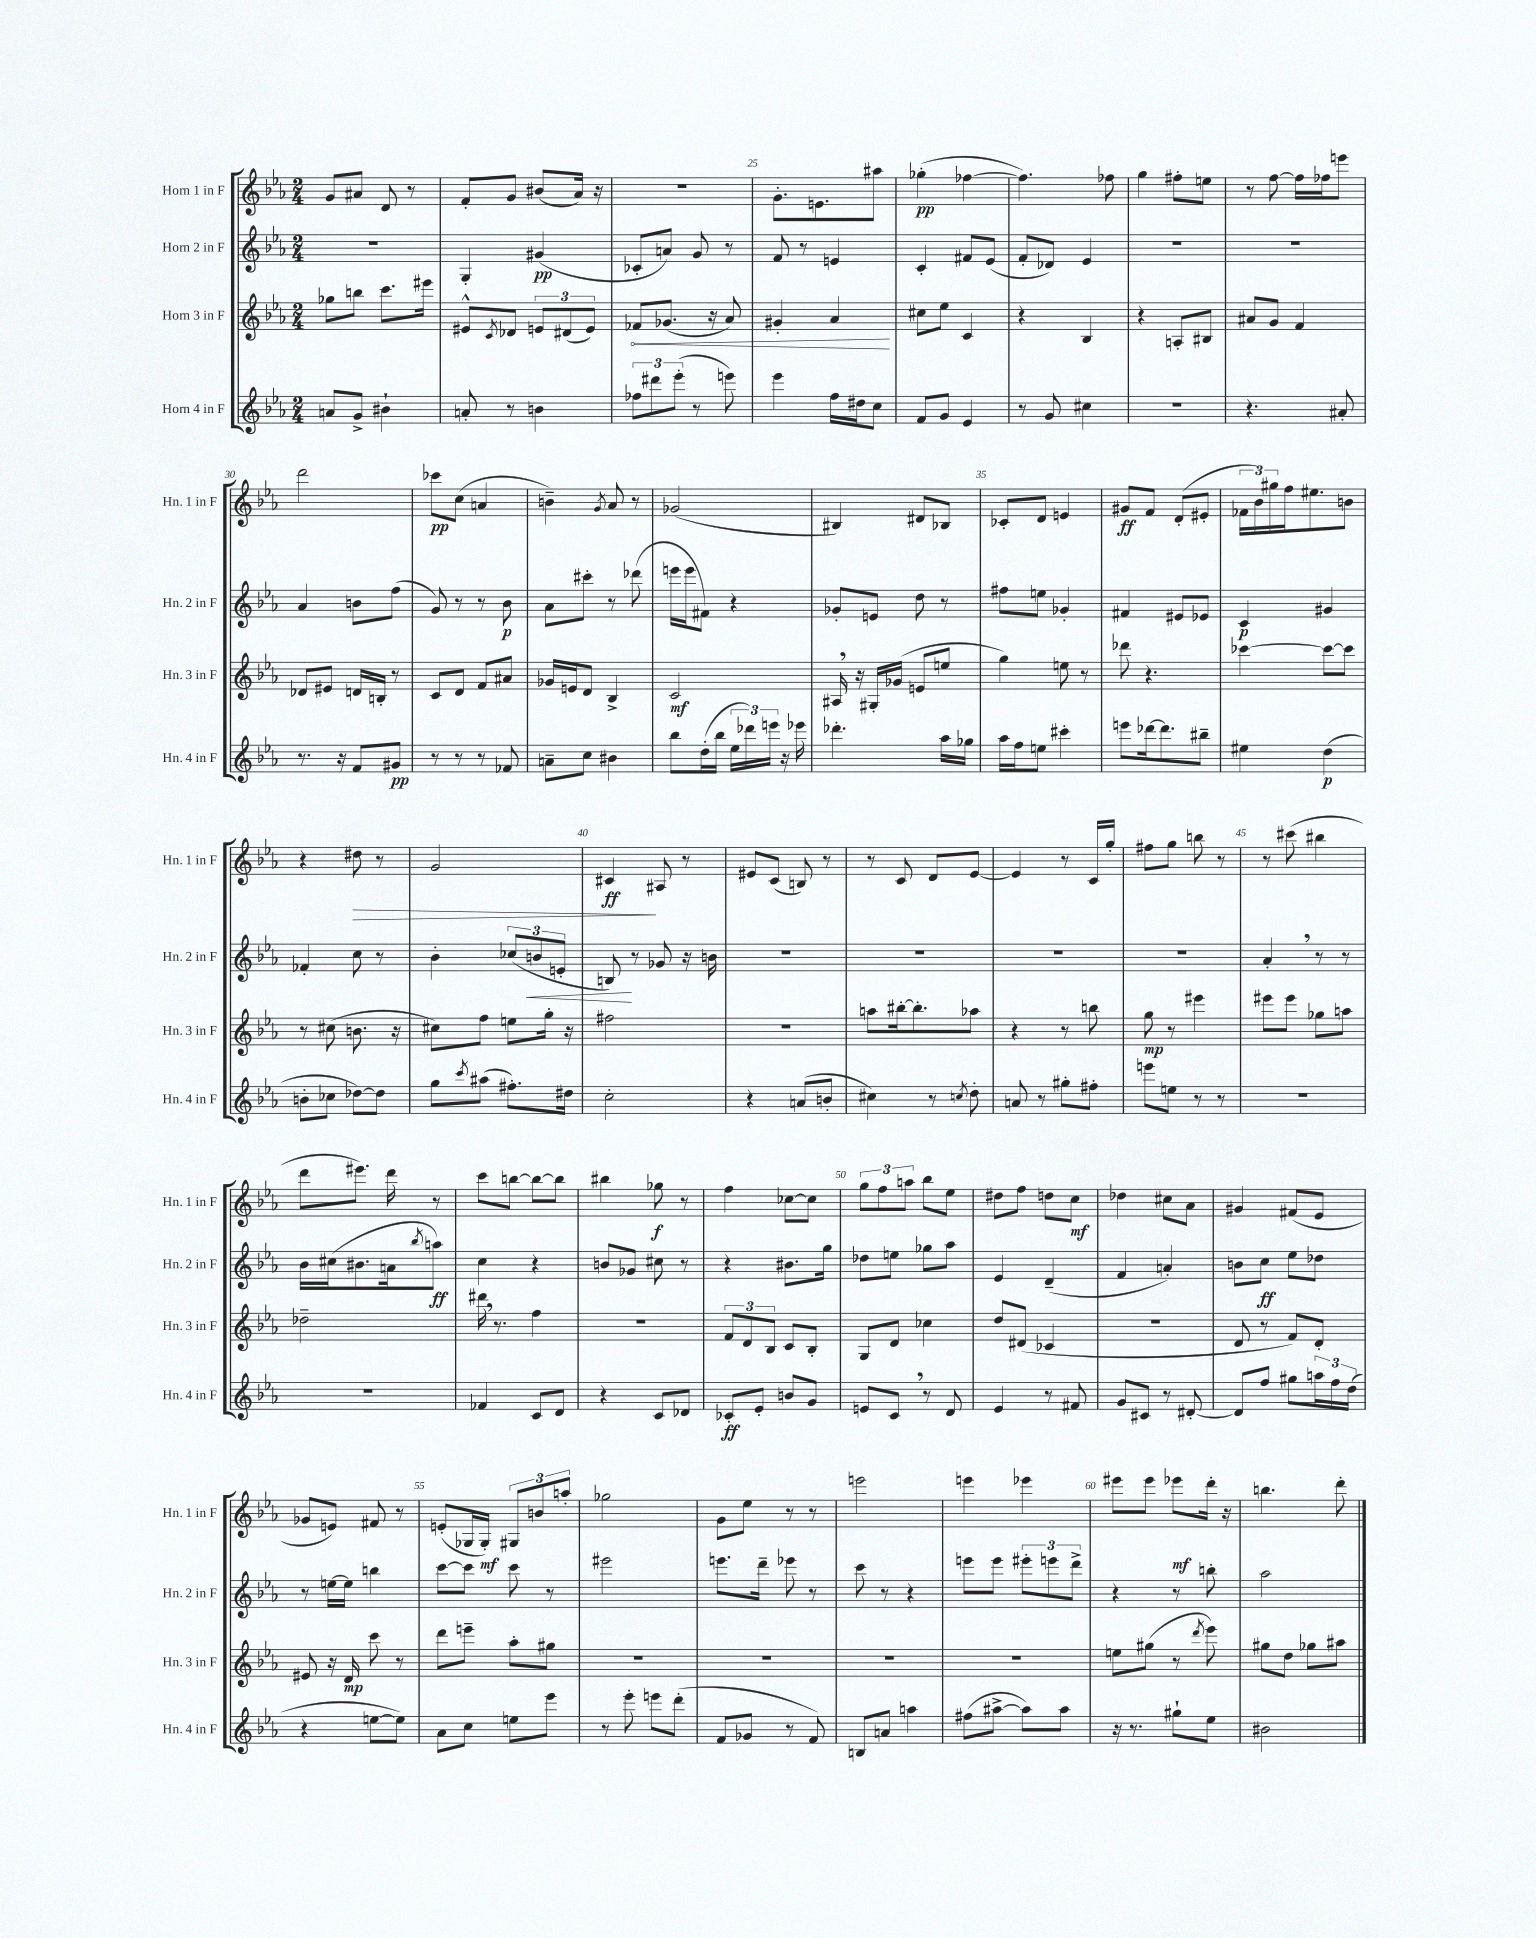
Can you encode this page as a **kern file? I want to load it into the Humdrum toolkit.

**kern	**kern	**kern	**kern
*staff4	*staff3	*staff2	*staff1
*clefG2	*clefG2	*clefG2	*clefG2
*k[b-e-a-]	*k[b-e-a-]	*k[b-e-a-]	*k[b-e-a-]
*M2/4	*M2/4	*M2/4	*M2/4
8a/L	8gg-\L	2r	8g/L
8g^/J	8bb\J	.	8a#/J
4b#`\	8.ccc\L	.	8d/
.	.	.	8r
.	16eee#\Jk	.	.
=	=	=	=
8a'/	8e#^^/L	4G'/	8f'/L
.	8qc/	.	.
8r	8d-/J	.	8g/J
4b\	12e/L	(4g#/	(8b#/L
.	(12d#/	.	.
.	.	.	16a-/Jk)
.	12e/J)	.	.
.	.	.	16r
=	=	=	=
12ff-\L	8f-/L	8c-'/L	2r
12ddd#\	.	.	.
.	(8.g-/J	8a/J)	.
(12eee-'\J	.	.	.
8r	.	8g/	.
.	16r	.	.
8eee\)	8a-/)	8r	.
=	=	=	=
4eee-\	4g#'/	8f/	8.g'\L
.	.	8r	.
.	.	.	8.e\
16ff\LL	4a-/	4e/	.
16dd#\J	.	.	.
8cc\J	.	.	8aa#\J
=	=	=	=
8f/L	8cc#\L	4c'/	(4gg-'\
8g/J	8ee-\J	.	.
4e-/	4c/	8f#/L	[4ff-\
.	.	(8e-/J	.
=	=	=	=
8r	4r	8f'/L	4.ff-\])
8g/	.	8d-/J)	.
4cc#\	4B-/	4e-/	.
.	.	.	8ff-\
=	=	=	=
2r	4r	2r	4gg\
.	8A'/L	.	8ff#'\L
.	8B#/J	.	8ee\J
=	=	=	=
4.r	8a#/L	2r	8r
.	8g/J	.	[8ff\
.	4f/	.	16ff\]LL
.	.	.	16ff-\J
8a#'/	.	.	8eee\J
=	=	=	=
8.r	8d-/L	4a-/	2ddd\
.	8e#/J	.	.
16r	.	.	.
8f/L	16d/LL	8b\L	.
.	16B'/JJ	.	.
8g#/J	8r	(8ff\J	.
=	=	=	=
8r	8c/L	8g/)	8ccc-\L
8r	8d/J	8r	(8cc\J
8r	8f/L	8r	4a/
8f-/	8a#/J	8b-\	.
=	=	=	=
8a~\L	16g-/LL	8a-\L	4b~\)
.	16e/J	.	.
8cc\J	8d/J	8ccc#'\J	.
.	.	.	8qg/
4b#\	4B-^/	8r	8a-/
.	.	(8ddd-\	8r
=	=	=	=
8bb-\L	2c/	16eee\LL	(2g-/
.	.	16eee\J	.
(16dd'\L	.	8f#\J)	.
16bb-\JJ	.	.	.
24ee-\LL	.	4r	.
24ddd-\)	.	.	.
24eee\JJ	.	.	.
16r	.	.	.
16eee-\	.	.	.
=	=	=	=
4.ddd-'\	16A#/	8g-'/L	4B#/)
.	16r	.	.
.	16G#'/LL	8e/J	.
.	(16g-/JJ	.	.
.	8e/L	8dd\	8d#/L
16aa-\LL	8ee/J	8r	8B-/J
16gg-\JJ	.	.	.
=	=	=	=
16aa-\LL	4gg\)	8ff#\L	8c-'/L
16ff\J	.	.	.
8ee\J	.	8ee\J	8d/J
4ccc#'\	8ee\	4g-'/	4e/
.	8r	.	.
=	=	=	=
8eee\L	8ddd-\	4f#/	8g#/L
[16ddd-\k	4.r	.	8f/J
8.ddd-\]	.	.	.
.	.	8e#/L	(8d'/L
8bb#~\J	.	8e-/J	8e#'/J
=	=	=	=
4ee#\	[4ccc-\	4c/	24f-\LL
.	.	.	24b-\)
.	.	.	24gg#\
.	.	.	16ff\J
.	.	.	8.ee#\
(4dd\	8ccc-\_L	4g#/	.
.	8ccc-\]J	.	8b\J
=	=	=	=
8b'\L	8r	4f-'/	4r
8cc-\J	(8cc#\	.	.
[8dd-\L)	8.b\	8cc\	8dd#\
8dd-\]J	.	8r	8r
.	16r	.	.
=	=	=	=
8gg\L	8cc#\L)	4b-'\	2g/
8qccc/	.	.	.
(8aa#\J	8ff\J	.	.
8.ff#'\L)	8ee\L	(12cc-/L	.
.	.	12b/	.
.	16gg'\Jk	.	.
.	.	12e'/J	.
16dd#\Jk	16r	.	.
=	=	=	=
2cc'\	2ff#\	8B/)	4c#/
.	.	8r	.
.	.	8g-/	8A#/
.	.	16r	8r
.	.	16b\	.
=	=	=	=
4r	2r	2r	8e#/L
.	.	.	(8c/J
(8a/L	.	.	8B/)
8b'/J	.	.	8r
=	=	=	=
4cc#\)	8aa\L	2r	8r
.	[16bb#'\k	.	8c/
.	8.bb#'\]	.	.
8r	.	.	8d/L
8qcc/	.	.	.
8dd'\	8aa-\J	.	[8e-/J
=	=	=	=
8a/	4r	2r	4e-/]
8r	.	.	.
8gg#'\L	8r	.	8r
8ff#'\J	8bb\	.	16c/LL
.	.	.	16gg'/JJ
=	=	=	=
8eee\L	8gg\	2r	8ff#\L
8ee\J	8r	.	8gg\J
8r	4eee#\	.	8bb\
8r	.	.	8r
=	=	=	=
2r	8eee#\L	4a-'/	8r
.	8eee#\J	.	(8ccc#\
.	8gg-\L	8r	4bb#\
.	8aa\J	8r	.
=	=	=	=
2r	2dd-~\	16b-\LL	8ddd\L
.	.	(16cc#\J	.
.	.	8.b#\	8.eee#\J)
.	.	16a\k	16ddd\
.	.	8qbb-/	.
.	.	8aa\J)	8r
=	=	=	=
4f-/	16ddd#\	4cc\	8ccc\L
.	8.r	.	.
.	.	.	[8bb\J
8c/L	4ff\	4r	8bb\_L
8d/J	.	.	8bb\]J
=	=	=	=
4r	2r	8b/L	4bb#\
.	.	8g-/J	.
8c/L	.	8cc#\	8gg-\
8d-/J	.	8r	8r
=	=	=	=
8c-'/L	12f/L	4r	4ff\
.	12d/	.	.
8e-'/J	.	.	.
.	12B-/J	.	.
8b/L	8c/L	8.b#\L	[8cc-\L
8g/J	8B-'/J	.	8cc-\]J
.	.	16gg\Jk	.
=	=	=	=
8e/L	8G/L	8dd-\L	12gg\L
.	.	.	12ff\
8c/J	8d/J	8ee\J	.
.	.	.	12aa\J
8r	4cc-\	8gg-\L	8bb-\L
8d/	.	8aa-\J	8ee-\J
=	=	=	=
4e-/	8dd/L	4e-/	8dd#\L
.	(8d#/J	.	8ff\J
8r	4c-/	(4d~/	8dd\L
8f#/	.	.	8cc\J
=	=	=	=
8g/L	2r	4f/	4dd-\
8c#/J	.	.	.
8r	.	4a'/)	8cc#\L
[8d#'/	.	.	8a-\J
=	=	=	=
8d#/]L	8d/	8b\L	4g#/
8ff/J	8r	8cc\J	.
8gg#\L	8f/L)	8ee-\L	(8f#/L
24aa\L	8d'/J	8dd-\J	8e-/J
24ff\	.	.	.
(24dd\JJ	.	.	.
=	=	=	=
4r	8e#/	8r	8g-/L
.	16r	[16ee\LL	8e/J)
.	16d/	16ee\]JJ	.
[8ee\L	8ccc\	4bb\	8f#/
8ee\]J)	8r	.	8r
=	=	=	=
8a-\L	8ddd\L	[8ccc\L	(8e'/L
8cc\J	8eee~\J	8ccc\]J	16G-/L
.	.	.	16G-'/JJ)
8ee\L	8aa-'\L	8ccc\	12G#/L
.	.	.	12b/
8eee-\J	8gg#\J	8r	.
.	.	.	12aa'/J
=	=	=	=
8r	2r	2eee#\	2gg-\
8eee-'\	.	.	.
8eee\L	.	.	.
(8ddd'\J	.	.	.
=	=	=	=
8f/L	2r	8.eee\L	8g\L
8g-/J	.	.	8ee-\J
.	.	16ddd~\Jk	.
8r	.	8eee-\	8r
8f/)	.	8r	8r
=	=	=	=
8B/L	2r	8ccc\	2eee\
8a/J	.	8r	.
4aa\	.	4r	.
=	=	=	=
(8ff#\L	2r	8eee\L	4eee\
[8aa#^\J	.	8eee\J	.
8aa#\]L)	.	12eee#'\L	4eee-\
.	.	12eee\	.
8aa#\J	.	.	.
.	.	12ddd^\J	.
=	=	=	=
16r	8ee\L	4r	8eee#\L
8.r	.	.	.
.	(8gg#\J	.	8eee#\J
8gg#`\L	8r	8r	8eee-\L
.	8qddd/	.	.
8ee-\J	8eee-\)	8bb'\	16ddd'\Jk
.	.	.	16r
=	=	=	=
2b#\	8gg#\L	2aa-\	4.bb\
.	8dd\J	.	.
.	8gg-\L	.	.
.	8aa#\J	.	8ddd'\
==	==	==	==
*-	*-	*-	*-
